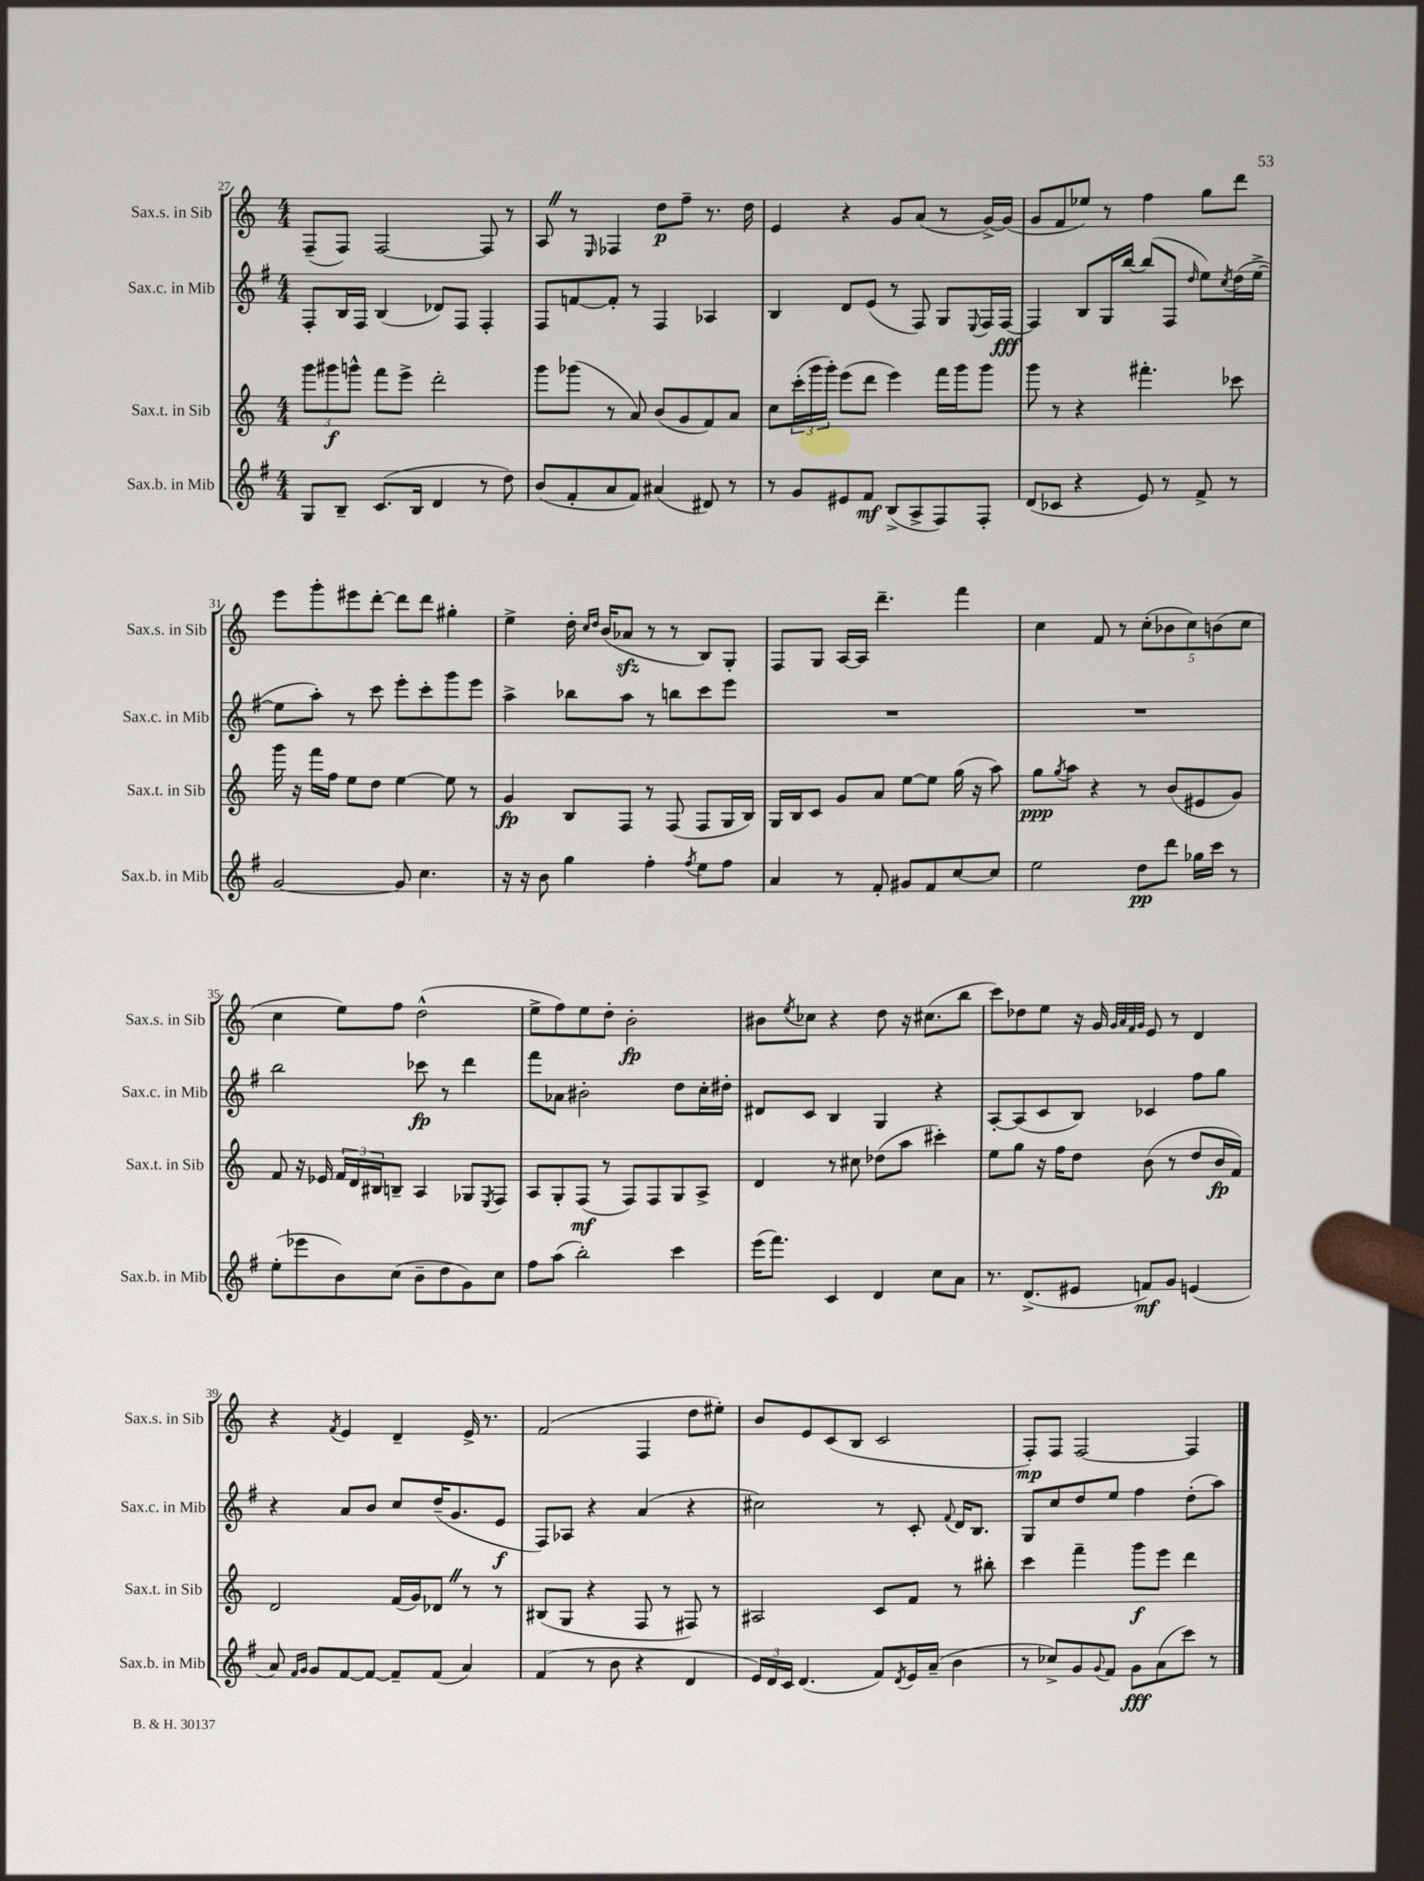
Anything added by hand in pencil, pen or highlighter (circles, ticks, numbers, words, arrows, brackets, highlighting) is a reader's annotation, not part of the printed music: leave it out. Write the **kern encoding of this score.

**kern	**kern	**kern	**kern
*staff4	*staff3	*staff2	*staff1
*clefG2	*clefG2	*clefG2	*clefG2
*k[f#]	*k[]	*k[f#]	*k[]
*M4/4	*M4/4	*M4/4	*M4/4
8G	12ggg	8F#'	(8F~
.	12ggg#	.	.
8B~	.	16B	8F)
.	12ggg^^	.	.
.	.	16F#	.
(8.c	8fff	(4B	[2F
.	8eee^	.	.
16B	.	.	.
4d	2ddd'	8d-)	.
.	.	8F#	.
8r	.	4F#'	8F]
8dd)	.	.	8r
=	=	=	=
(8b	8ggg	8F#	8A
8f#'	(8ggg-	[8f	8r
.	.	.	16qqE
8a	8r	8f']	4F-
8f#)	8a)	8r	.
(4a#	(8b	4F#	8dd
.	8g	.	8ff~
8d#)	8f)	4A-	8.r
8r	8a	.	.
.	.	.	16dd
=	=	=	=
8r	8cc	4B	4e
8g	(24ccc'	.	.
.	24ggg	.	.
.	24ggg')	.	.
8e#	(8eee	8d	4r
8f#	8ddd	(8e	.
(8B^	4eee)	8r	8g
8A^	.	8F#)	(8a
8F#)	16fff	8G	8r
.	16ggg	.	.
.	.	8qqE	.
8F#'	8ggg	16F#	[16g^)
.	.	[16F#	(16g]
=	=	=	=
(8d	8ggg	4F#]	8g
8c-	8r	.	8f
4r	4r	8B	8ee-)
.	.	16G	8r
.	.	[16bb	.
8e)	4.fff#'	(8bb]	4ff
8r	.	8F#	.
.	.	16qqdd	.
8f#^	.	8ee)	8gg
.	.	8qcc	.
8r	8ccc-	(16dd	8ddd
.	.	[16ee^	.
=	=	=	=
[2g	16ggg	8ee]	8eee
.	16r	.	.
.	16fff	8aa')	8ggg'
.	16ff	.	.
.	8ee	8r	8eee#
.	8dd	8ccc	[8ddd'
8g]	[4ee	8eee'	8ddd]
4.cc	.	8ccc'	8ddd
.	8ee]	8ggg	4gg#'
.	8r	8eee	.
=	=	=	=
16r	4g	4aa^	4ee^
16r	.	.	.
8b	.	.	.
4gg	8B	8bb-	16dd'
.	.	.	16qqcc
.	.	.	16qqdd
.	.	.	(16b
.	8F	8aa	8a-
4ff#'	8r	8r	8r
.	(8F	8bb	8r
8qff#	.	.	.
8ee	8F	8ccc	8B)
8ff#	16G	8eee	8G'
.	16B)	.	.
=	=	=	=
4a	16G	1r	8F
.	16B	.	.
.	8c	.	8G
8r	8g	.	[16A
.	.	.	16A]
8f#'	8a	.	4.ddd~
8g#	[8ee	.	.
8f#	8ee]	.	.
[8cc	(16gg	.	4fff
.	16r	.	.
8cc]	8aa)	.	.
=	=	=	=
2ee	8gg	1r	4cc
.	8qgg	.	.
.	8aa	.	.
.	4r	.	8f
.	.	.	8r
8dd	8r	.	(10cc'
.	.	.	10b-
8ddd	(8b	.	.
.	.	.	10cc)
16gg-	8e#	.	.
.	.	.	(10b
16ccc	.	.	.
8r	8g)	.	.
.	.	.	10cc
=	=	=	=
(8ee'	8f	2bb	4cc
8eee-	16r	.	.
.	16e-	.	.
8b)	24f	.	8ee)
.	24d	.	.
.	24B#	.	.
(8cc	8B~	.	8ff
8b~	4A	8ccc-	(2dd^^
8dd	.	8r	.
8g)	8G-	4ddd	.
.	8qE	.	.
8cc	8F	.	.
=	=	=	=
8ff#	8A	8fff#	8ee^
(8aa	8G'	8a-	8ff)
2bb')	(8F	2b#'	8ee
.	8r	.	8dd'
.	8F)	.	2b'
.	8F	.	.
4ccc	8G	8dd	.
.	8A^	16cc'	.
.	.	16dd#'	.
=	=	=	=
(16eee	4d	8d#	8b#
8.fff#)	.	.	.
.	.	.	8qee
.	.	8c	8cc-
4c	8r	4B	4r
.	8cc#	.	.
4d	(8dd-	4G	8dd
.	8aa	.	16r
.	.	.	(8.cc#
8cc	4ccc#')	4r	.
8a	.	.	8bb
=	=	=	=
8.r	8ee	[8A'	8ccc)
.	8gg	(8A]	8dd-
(8.d^	.	.	.
.	16r	8c	8ee
.	16ff	.	.
8e#	8dd	8B)	16r
.	.	.	16g
.	.	.	32qqg
.	.	.	32qqa
.	.	.	32qqf
.	.	.	32qqg
8f)	(8b	4c-	8e
8g	8r	.	8r
(4e	8dd	8ff#	4d
.	16b	8gg	.
.	16f)	.	.
=	=	=	=
8a)	2d	4r	4r
16qqf#	.	.	.
16qqg	.	.	.
8g	.	.	.
.	.	.	8qf
[8f#	.	8a	4e
8f#_	.	8b	.
8f#~]	(16f	8cc	4d~
.	16g)	.	.
(8f#	8d-	(16dd~	.
.	.	8.g	.
4a)	8r	.	16e^
.	.	.	8.r
.	8r	8e	.
=	=	=	=
(4f#	(8B#	8F#)	(2f
.	8G	8A-	.
8r	4r	4r	.
8b	.	.	.
4r	8F	(4a	4F
.	8r	.	.
4d	8F#)	4r	8dd
.	8r	.	8ee#')
=	=	=	=
24e)	2A#	2cc#)	8b
24d	.	.	.
24c	.	.	.
(4.d	.	.	8e
.	.	.	(8c
.	.	.	8B
8f#)	8c	8r	2c
8qd	.	.	.
16e	8f	8c'	.
(16a~	.	.	.
.	.	8qqf#	.
4b	8r	16d	.
.	.	8.B	.
.	8bb#'	.	.
=	=	=	=
8r	4ccc	8G	8F')
8cc-^)	.	8cc	8F
8g	4fff~	8dd	[2F
8qqg	.	.	.
8f#	.	8ee	.
8g	8ggg	4ff#	.
(8a	8eee	.	.
8ccc)	4ddd	(8dd'	4F]
8r	.	8aa)	.
==	==	==	==
*-	*-	*-	*-
